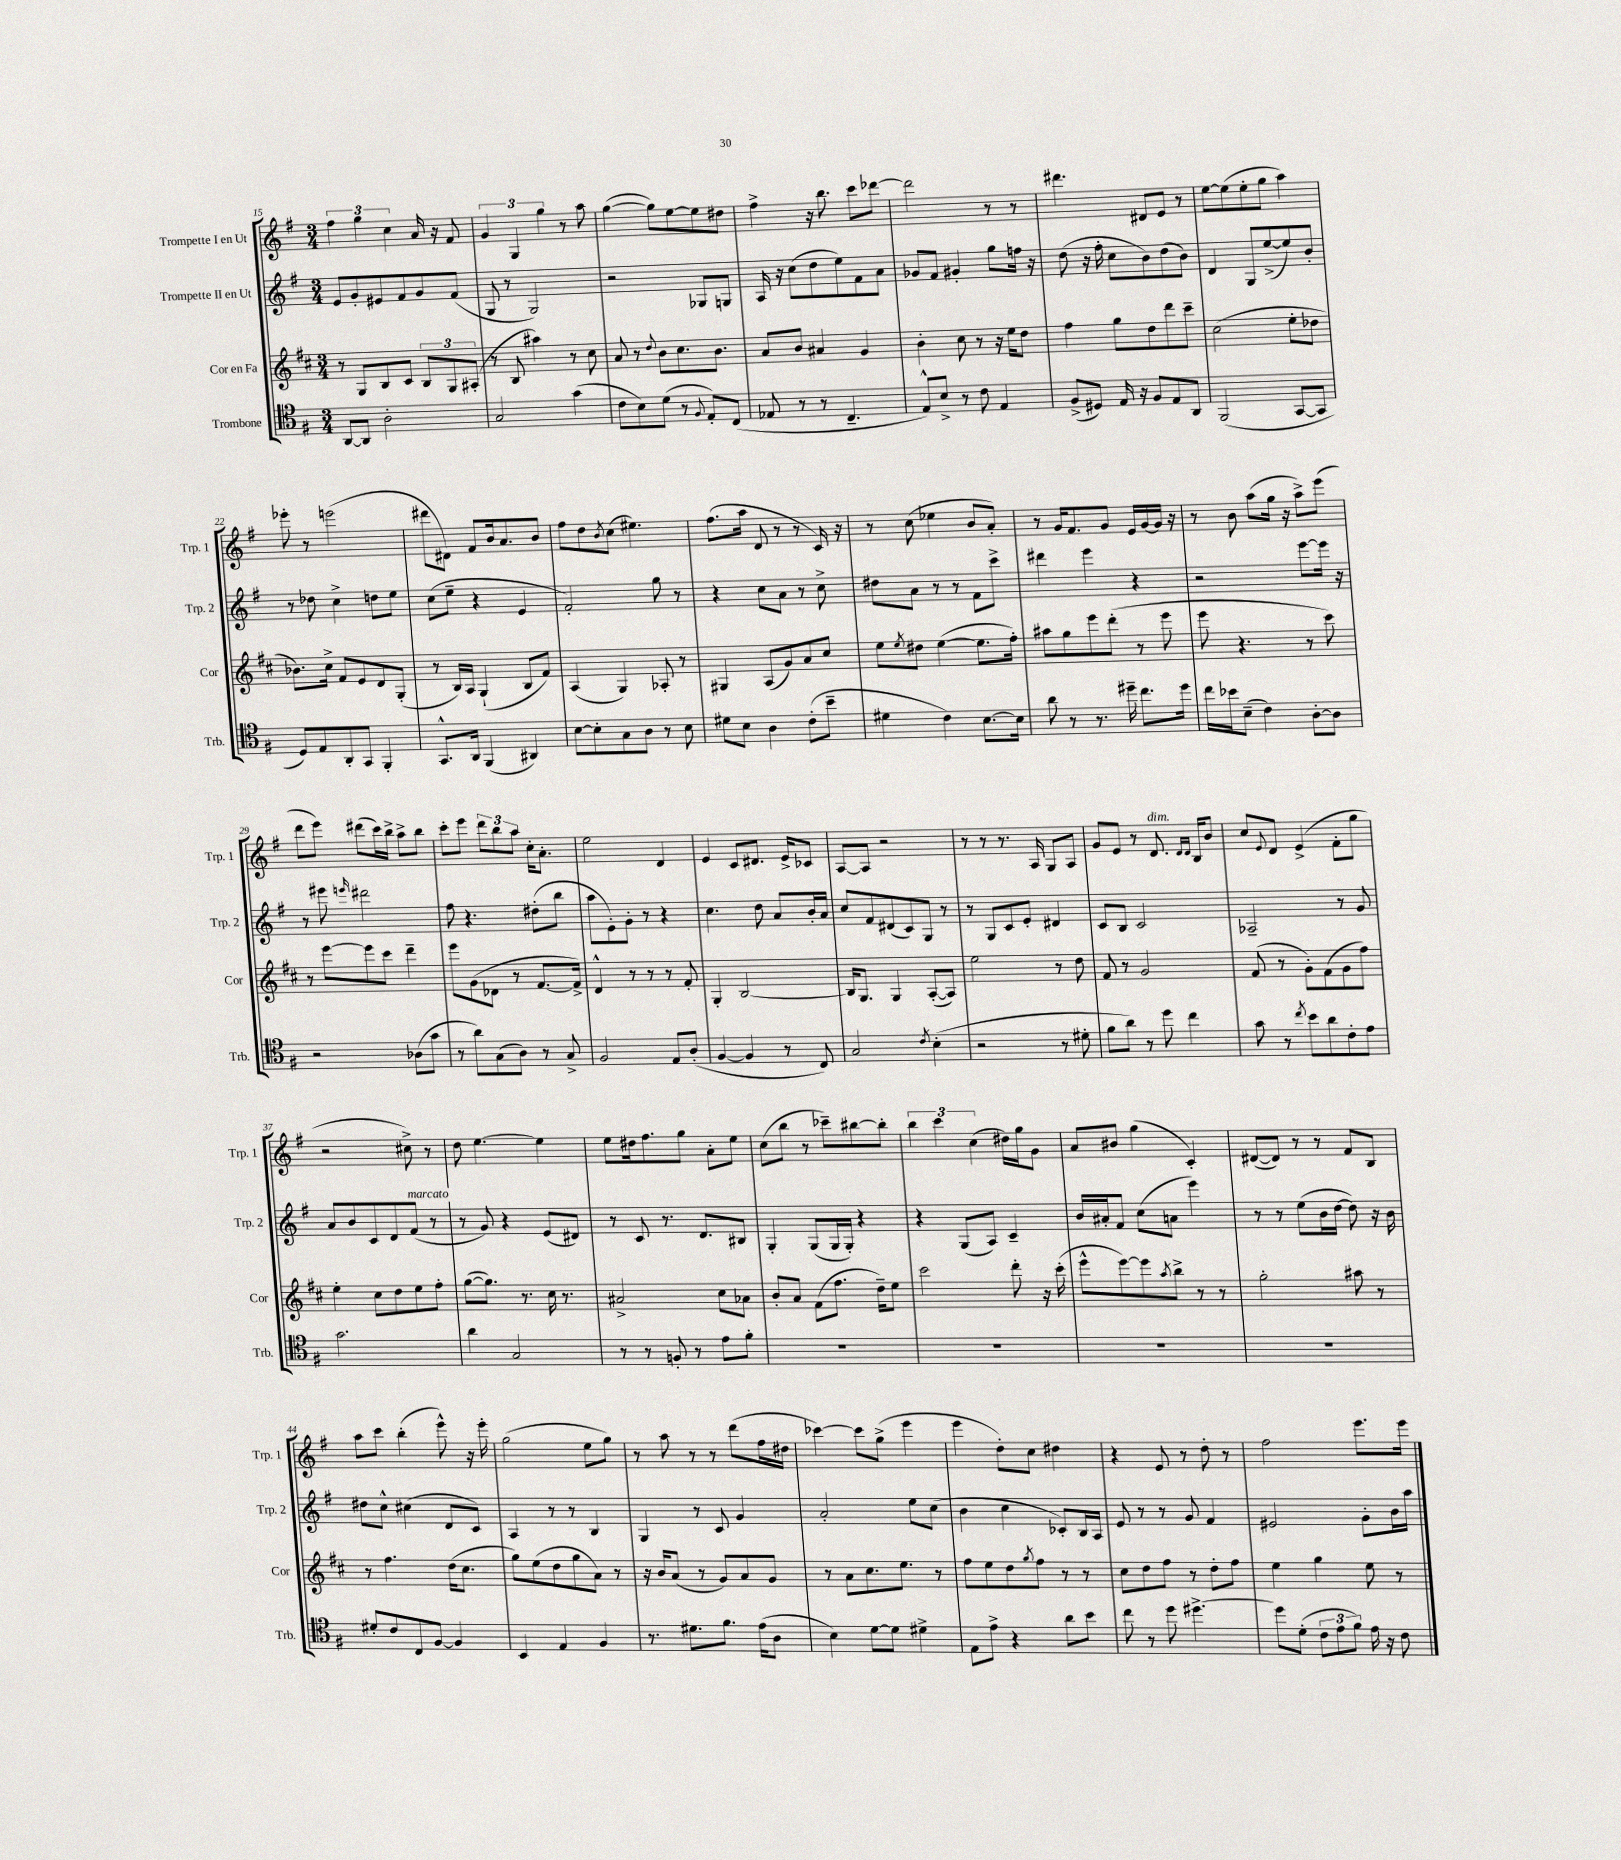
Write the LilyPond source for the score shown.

<<
\new StaffGroup <<
\new Staff = "s0" \with { instrumentName = "Trompette I en Ut" shortInstrumentName = "Trp. 1" } {
    \clef treble \key g \major \numericTimeSignature \time 3/4
    \tuplet 3/2 { fis''4 g''4 c''4 } a'16 r16 fis'8 |
    \tuplet 3/2 { g'4 g4 g''4 } r8 a''8 |
    g''4~( g''8) e''8~ e''8 dis''8 |
    fis''4-> r16 b''8. c'''8 des'''8~ |
    des'''2 r8 r8 |
    dis'''4. dis'8 e'8 r8 |
    e''8~ e''8( e''8-. g''8 a''4) |
    ees'''8-. r8 e'''2( |
    dis'''8 dis'8) fis'8 b'16 a'8. b'8 |
    fis''8 d''8 \acciaccatura { b'8 } c''8( eis''4.) |
    fis''8.( a''16 d'8 r8 r8 c'16) r16 |
    r8 c''8( ees''4 b'8 a'8-.) |
    r8 g'16 fis'8. g'8 e'16 g'16~ g'16 r16 |
    r8 b'8 a''8( g''16 r16 a''8->) e'''8( |
    d'''8 e'''8) dis'''8( c'''16) b''16-> a''8-> b''8 |
    c'''8-. e'''8 \tuplet 3/2 { d'''8 b''8 a''8 } c''16-. a'8.-. |
    e''2 d'4 |
    e'4 c'8 dis'8. e'16-> ces'8 |
    a8~ a8 r2 |
    r8 r8 r8. a16 g8 a8 |
    g'8 e'8 r8 d'8.^\markup { \italic "dim." } \grace { d'16 d'16 } b16 b'8 |
    c''8 \appoggiatura { e'8 } d'8 e'4->( fis'8-. g''8 |
    r2 cis''8->) r8 |
    d''8 e''4.~ e''4 |
    e''8 dis''16 fis''8. g''8 a'8-. e''8 |
    c''8( b''8 r8 ces'''8--) bis''8~ bis''8-. |
    \tuplet 3/2 { b''4 c'''4 c''4( } dis''16) g''16 g'8 |
    a'8 bis'8 g''4( c'4-.) |
    dis'8~( dis'8) r8 r8 fis'8 b8 |
    a''8 c'''8 b''4-.( e'''8-^) r16 e'''16-. |
    g''2( e''8 g''8) |
    r8 a''8 r8 r8 d'''8( fis''16 dis''16 |
    ces'''4~) ces'''8 g''8->( e'''4 |
    e'''4 d''8-.) c''8 dis''4 |
    r4 e'8 r8 d''8-. r8 |
    fis''2 e'''8. e'''16 \bar "|." |
}
\new Staff = "s1" \with { instrumentName = "Trompette II en Ut" shortInstrumentName = "Trp. 2" } {
    \clef treble \key g \major \numericTimeSignature \time 3/4
    e'8 g'8-. eis'8 fis'8 g'8 fis'8( |
    g8 r8 g2) |
    r2 ges8 g8 |
    a16 r16 c''8( d''8 e''8) fis'8 a'8 |
    ges'8 fis'8 gis'4-. g''8 f''16 r16 |
    d''8( r16 fis''16-. c''8 b'8) d''8( b'8) |
    d'4 g8 e''8~->( e''8) b'8-. |
    r8 des''8 c''4-> d''8 e''8 |
    c''8( e''8-- r4 e'4 |
    fis'2-.) g''8 r8 |
    r4 c''8 a'8 r8 c''8-> |
    dis''8 a'8 r8 r8 fis'8 c'''8-> |
    dis'''4 e'''4 r4 |
    r2 e'''8~ e'''16 r16 |
    r8 eis'''8 \grace { e'''16 } dis'''2 |
    fis''8 r4. dis''8-.( b''8 |
    a''8 e'8-.) g'8-. r8 r4 |
    c''4. d''8 a'8 b'16-. a'16 |
    c''8 fis'8 dis'8( c'8) g8 r8 |
    r8 g8 c'8 e'8-. dis'4 |
    c'8 b8 c'2 |
    aes2-- r8 g'8 |
    a'8 b'8 c'8 d'8 fis'8^\markup { \italic "marcato" }( r8 |
    r8 g'8) r4 e'8( dis'8) |
    r8 c'8 r8. d'8. bis8 |
    g4-. g8( g16 g16-.) r4 |
    r4 g8( a8) c'4-- |
    b'16 ais'16-. fis'8 c''8( a'8 e'''4) |
    r8 r8 e''8( b'16 d''16~ d''8) r16 b'16 |
    dis''8 c''8-^ cis''4( d'8 c'8) |
    a4 r8 r8 b4 |
    g4 r8 c'8 g'4 |
    a'2-. e''8 c''8( |
    b'4 c''4 ces'8-.) b16 a16 |
    e'8 r8 r8 g'8 fis'4 |
    eis'2 g'8-. b'16 a''16 \bar "|." |
}
\new Staff = "s2" \with { instrumentName = "Cor en Fa" shortInstrumentName = "Cor" } {
    \clef treble \key d \major \numericTimeSignature \time 3/4
    r8 g8 b8 cis'8 \tuplet 3/2 { b8 g8 ais8-.( } |
    r8 b8 ais''4) r8 cis''8 |
    a'8 r8 \appoggiatura { d''8 } b'8 cis''8. b'8. |
    a'8 b'8 ais'4 g'4 |
    b'4-. cis''8 r8 r16 e''16 d''8 |
    fis''4 g''8 d''8 d'''8 cis'''8-- |
    cis''2( e''8-. des''8 |
    bes'8.) cis''16-> fis'8 e'8 d'8 g8-.( |
    r8 b16) a16 g4-!( b8 fis'8) |
    a4( g4) aes8-. r8 |
    gis4 a8( g'8) a'8 cis''8 |
    e''8 \acciaccatura { e''8 } dis''8 e''4~( e''8. fis''16-.) |
    ais''8 g''8 e'''8 d'''8-.( r8 e'''8 |
    e'''8 r4. r8 cis'''8) |
    r8 e'''8~ e'''8 cis'''8 d'''4-- |
    e'''8 g'8( des'8 r8 fis'8.~ fis'16->) |
    d'4-^ r8 r8 r8 fis'8-. |
    g4-. b2~ |
    b16 g8. g4 a8~-.( a8) |
    e''2 r8 d''8 |
    fis'8 r8 g'2 |
    fis'8( r8 g'8-.) fis'8( g'8 fis''8) |
    e''4-. cis''8 d''8 e''8 fis''8-. |
    g''8~( g''8.) r8. cis''16 r8. |
    ais'2-> cis''8 aes'8 |
    b'8-. a'8 fis'8( fis''8. d''16--) e''8 |
    cis'''2 d'''8-. r16 cis'''16-.( |
    e'''8-^ e'''8~) e'''8 \acciaccatura { a''8 } b''8-> r8 r8 |
    g''2-. ais''8 r8 |
    r8 fis''4. d''16( cis''8. |
    g''8) e''8( d''8 g''8 a'8) r8 |
    r16 b'16 a'8( r8 g'8) a'8 g'8 |
    r8 a'8 cis''8. e''8. r8 |
    fis''8 e''8 d''8 \acciaccatura { g''8 } fis''8 r8 r8 |
    cis''8 d''8 fis''8 r8 d''8-. fis''8 |
    e''4 g''4 e''8 r8 \bar "|." |
}
\new Staff = "s3" \with { instrumentName = "Trombone" shortInstrumentName = "Trb." } {
    \clef tenor \key g \major \numericTimeSignature \time 3/4
    a,8~ a,8 a2-. |
    g2 g'4( |
    c'8 b8) d'8( r8 \appoggiatura { fis8 } e8-.) c8( |
    ees8 r8 r8 c4.-- |
    e8-^) b8-> r8 c'8 e4 |
    fis8->( dis8) e16 r16 fis8 e8 a,8 |
    fis,2( g,8~ g,8 |
    d8) e8 a,8-. g,8 fis,4-. |
    g,8.-^ a,16 fis,4( ais,4) |
    b8~ b8-. g8 a8 r8 b8 |
    dis'8 b8 a4 c'8-.( b'8-- |
    dis'4 c'4) b8.~ b16 |
    a'8 r8 r8. dis''16-- c''8. dis''16 |
    c''16 bes'16 b8--( c'4) a8~-. a8 |
    r2 aes8( g'8 |
    r8 a'8) g8( a8) r8 g8-> |
    fis2 e8 a8-.( |
    fis4~ fis4 r8 c8) |
    g2 \acciaccatura { c'8 } b4-.( |
    r2 r8 dis'8-. |
    fis'8 a'8) r8 d''8 c''4 |
    g'8 r8 \acciaccatura { c''8 } b'8 a'8 c'8-. e'8 |
    g'2. |
    a'4 g2 |
    r8 r8 f8-. r8 e'8 fis'8-. |
    R2. |
    R2. |
    R2. |
    R2. |
    dis'8-. c'8 c8 fis8~ fis4 |
    b,4 e4 fis4 |
    r8. dis'8. fis'8. e'16( a8 |
    b4) d'8~ d'8 dis'4-> |
    e8 e'8-> r4 a'8 b'8 |
    c''8 r8 d''8 dis''4.~-> |
    dis''8 d'8-.( \tuplet 3/2 { c'8 e'8 fis'8) } e'16 r16 c'8 \bar "|." |
}
>>
>>
\layout { \context { \Score currentBarNumber = #15 } }
